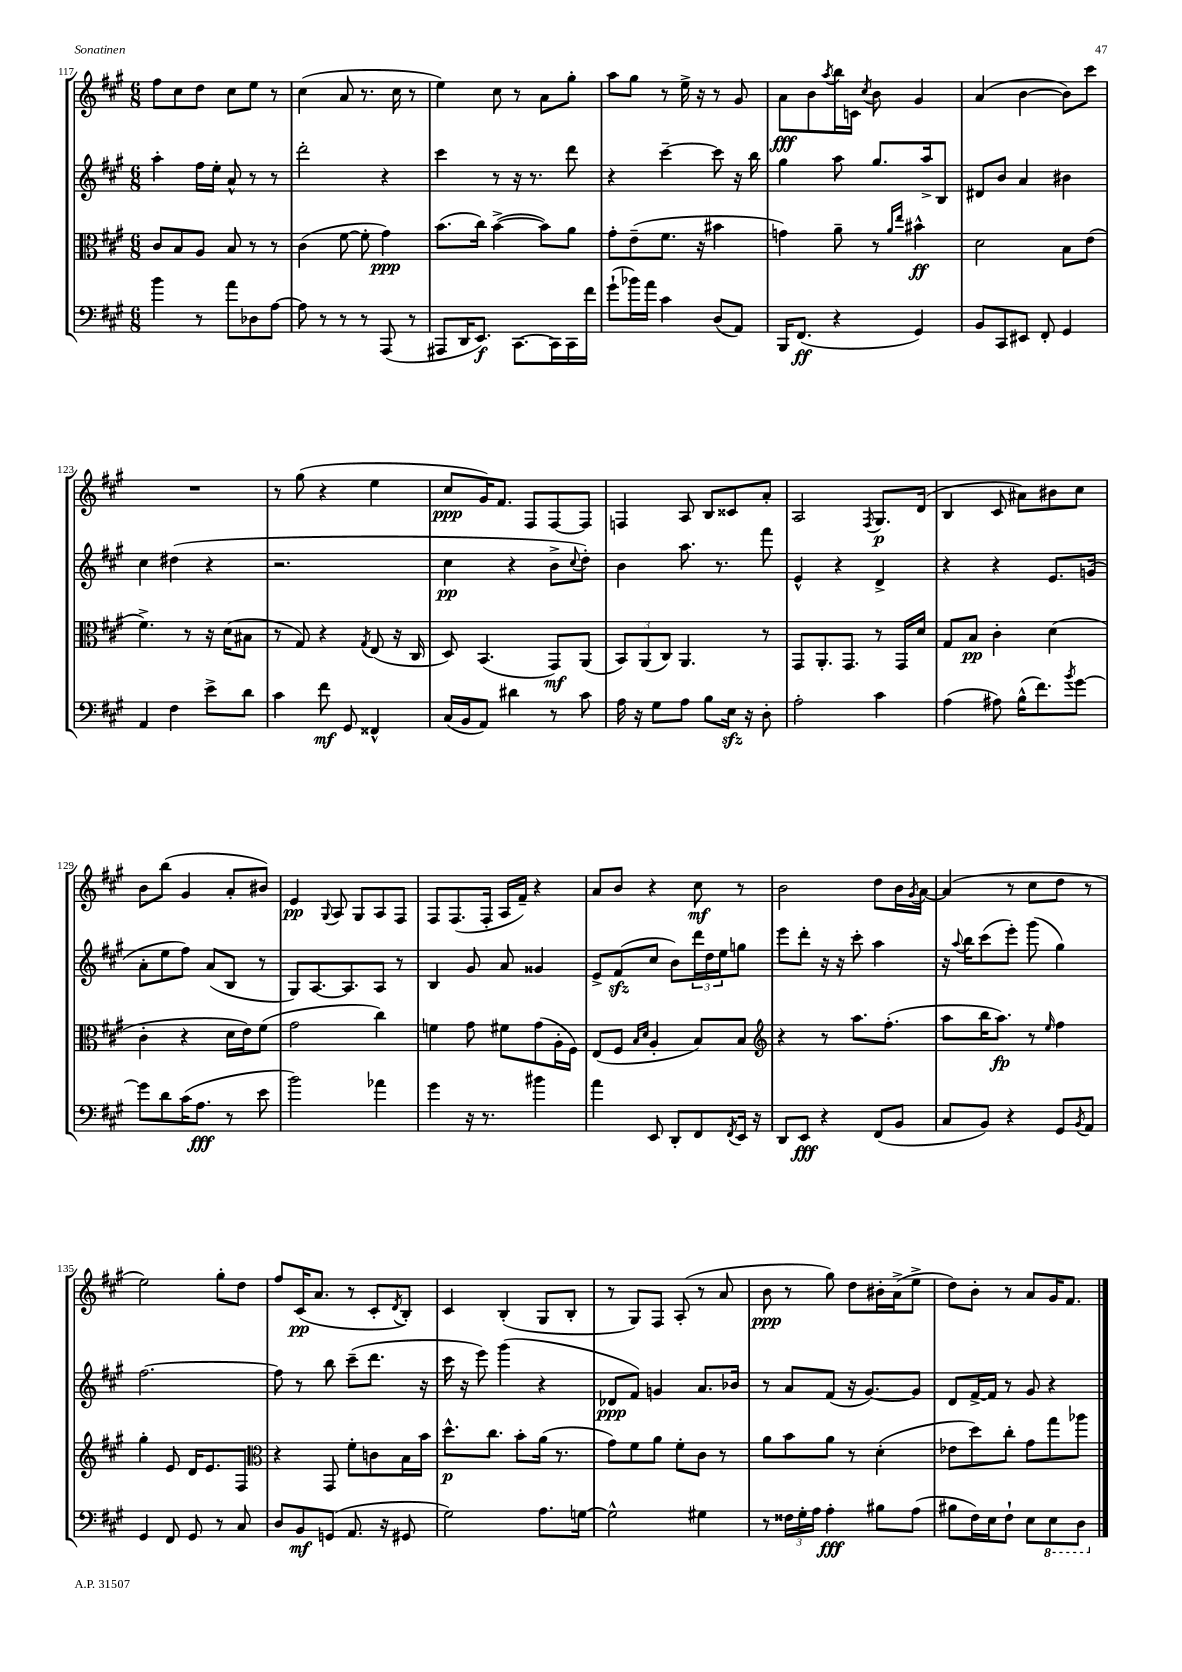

**kern	**kern	**kern	**kern
*staff4	*staff3	*staff2	*staff1
*clefF4	*clefC3	*clefG2	*clefG2
*k[f#c#g#]	*k[f#c#g#]	*k[f#c#g#]	*k[f#c#g#]
*M6/8	*M6/8	*M6/8	*M6/8
4b	8c#	4aa'	8ff#
.	8B	.	8cc#
8r	8A	16ff#	8dd
.	.	16ee'	.
8a	8B	8a^^	8cc#
8D-	8r	8r	8ee
[8A	8r	8r	8r
=	=	=	=
8A]	(4c#	2ddd'	(4cc#
8r	.	.	.
8r	[8f#	.	8a
8r	8f#']	.	8.r
(8AAA	4g#)	4r	.
.	.	.	16cc#
8r	.	.	8r
=	=	=	=
8AAA#	(8.b	4ccc#	4ee)
16DD	.	.	.
8.EE)	16cc#)	.	.
.	([4b^	8r	8cc#
[8.CC#	.	16r	8r
.	.	8.r	.
.	8b])	.	8a
16CC#]	.	.	.
16CC#	8a	8ddd	8gg#'
16f#	.	.	.
=	=	=	=
(8g#`	8g#'	4r	8aa
16b-)	(8e~	.	8gg#
16a	.	.	.
4c#	8.f#	[4ccc#~	8r
.	.	.	16ee^
.	16r	.	16r
(8D	4b#	8ccc#]	8r
8AA)	.	16r	8g#
.	.	16bb	.
=	=	=	=
16BBB	4g)	4gg#	8a
(8.FF#	.	.	.
.	.	.	8b
.	.	.	8qaa
4r	8a~	8aa	16bb
.	.	.	16c
.	.	.	8qcc#
.	8r	8.gg#	8b
.	16qqa	.	.
.	16qqee	.	.
4GG#)	4b#^^	.	4g#
.	.	16aa^	.
.	.	8B	.
=	=	=	=
8BB	2d	8d#	(4a
8CC#	.	8b	.
8EE#	.	4a	[4b
8FF#'	.	.	.
4GG#	8B	4b#	8b])
.	(8e	.	8ccc#
=	=	=	=
4AA	4.f#^)	4cc#	2.r
4F#	.	(4dd#	.
.	8r	.	.
8e^	16r	4r	.
.	(16d	.	.
8d	8B#	.	.
=	=	=	=
4c#	8r	2.r	8r
.	8G#)	.	(8gg#
8f#	4r	.	4r
8GG#	.	.	.
.	8qG#	.	.
4FF##^^	(8E	.	4ee
.	16r	.	.
.	16C#	.	.
=	=	=	=
(16C#	8D)	4cc#	8cc#
16BB	.	.	.
8AA)	(4.BB	.	16g#)
.	.	.	8.f#
4d#	.	4r	.
.	.	.	8F#
8r	8GG#)	8b^	[8F#
.	.	8qqcc#	.
8c#	(8AA	8dd')	8F#]
=	=	=	=
16A	12BB)	4b	4F
16r	.	.	.
.	(12AA	.	.
8G#	.	.	.
.	12C#)	.	.
8A	4.AA	8.aa	8A
8B	.	.	8B
.	.	8.r	.
16E	.	.	8c##
16r	.	.	.
8D'	8r	8fff#	8a'
=	=	=	=
2A'	8GG#	4e^^	2A
.	8.AA'	.	.
.	.	4r	.
.	8.GG#	.	.
.	.	.	8qF#
4c#	8r	4d^	8.G#
.	16GG#	.	.
.	16d	.	(16d
=	=	=	=
(4A	8G#	4r	4B
.	8B	.	.
8A#)	4c#'	4r	8c#
(16B^^	.	.	8a#)
8.f#)	.	.	.
.	(4d	8.e	8b#
8qb	.	.	.
[8g#	.	.	8cc#
.	.	(16g	.
=	=	=	=
8g#]	4c#'	8a'	8b
8d	.	8ee	(8bb
(16c#	4r	8ff#)	4g#
8.A	.	.	.
.	.	(8a	.
8r	16d	8B	8a'
.	16e)	.	.
8e	(8f#	8r	8b#)
=	=	=	=
2b)	2g#	8G#)	4e
.	.	[8.A	.
.	.	.	8qqG#
.	.	.	8A
.	.	8.A]	.
.	.	.	8G#
4a-	4cc#)	8A	8A
.	.	8r	8F#
=	=	=	=
4g#	4f	4B	8F#
.	.	.	(8.F#
16r	8g#	8g#	.
8.r	.	.	16F#'
.	8f#	8a	16A
.	.	.	16f#~)
4b#	(8g#	4g##	4r
.	16A'	.	.
.	16F#)	.	.
=	=	=	=
4a	(8E	8e^	8a
.	8F#	(8f#	8b
.	16qqB	.	.
.	16qqd	.	.
8EE	4A'	8cc#	4r
8DD'	.	8b)	.
8FF#	8B)	24ddd	8cc#
.	.	24dd	.
.	.	24ee	.
8qFF#	.	.	.
16EE	8B	8gg	8r
16r	.	.	.
=	=	=	=
*	*clefG2	*	*
8DD	4r	8eee	2b
8EE	.	8ddd'	.
4r	8r	16r	.
.	.	16r	.
.	8.aa	8ccc#'	.
(8FF#	.	4aa	8dd
.	(8.ff#'	.	.
8BB	.	.	16b
.	.	.	8qg#
.	.	.	[16a
=	=	=	=
8C#	8aa	16r	(4a]
.	.	8qqaa	.
.	.	16bb	.
8BB)	16bb	(8ccc#	.
.	8.aa)	.	.
4r	.	8eee')	8r
.	8r	(8ggg#	8cc#
.	16qqee	.	.
8GG#	4ff#	4gg#)	8dd
8qBB	.	.	.
8AA	.	.	8r
=	=	=	=
4GG#	4gg#'	[2.ff#	2ee)
8FF#	8e	.	.
8GG#	16d	.	.
.	8.e	.	.
8r	.	.	8gg#'
8C#	8F#	.	8dd
=	=	=	=
*	*clefC3	*	*
8D	4r	8ff#]	8ff#
8BB	.	8r	(16c#
.	.	.	8.a
(8GG	8GG#	8bb	.
8.AA	8f#'	(8ccc#~	8r
.	8c	8.ddd	8c#'
16r	.	.	.
.	.	.	8qd
8GG#	16B	.	8B')
.	16b	16r	.
=	=	=	=
2G#)	8.dd^^	16ccc#	4c#
.	.	16r	.
.	.	8eee)	.
.	8.cc#	.	.
.	.	(4ggg#	(4B'
.	8b'	.	.
8.A	(16a	4r	8G#
.	8.r	.	.
.	.	.	8B'
[16G	.	.	.
=	=	=	=
2G^^]	8g#)	8d-	8r
.	8f#	8f#)	8G#)
.	8a	4g	8F#
.	8f#'	.	(8A'
4G#	8c#	8.a	8r
.	8r	.	8a
.	.	16b-	.
=	=	=	=
8r	8a	8r	8b
24F##	8b	8a	8r
24G#'	.	.	.
24A	.	.	.
4A'	8a	(8f#	8gg#)
.	8r	16r	8dd
.	.	[8.g#)	.
8B#	(4d'	.	16b#'
.	.	.	(16a^
(8A	.	8g#]	8ee^
=	=	=	=
8B#	8e-	8d	8dd)
16F#)	8dd)	[16f#^	8b'
16E	.	16f#]	.
8F#`	8cc#'	8r	8r
8E	8g#	8g#	8a
8EE	8gg#	4r	16g#
.	.	.	8.f#
8DD	8aa-	.	.
==	==	==	==
*-	*-	*-	*-
